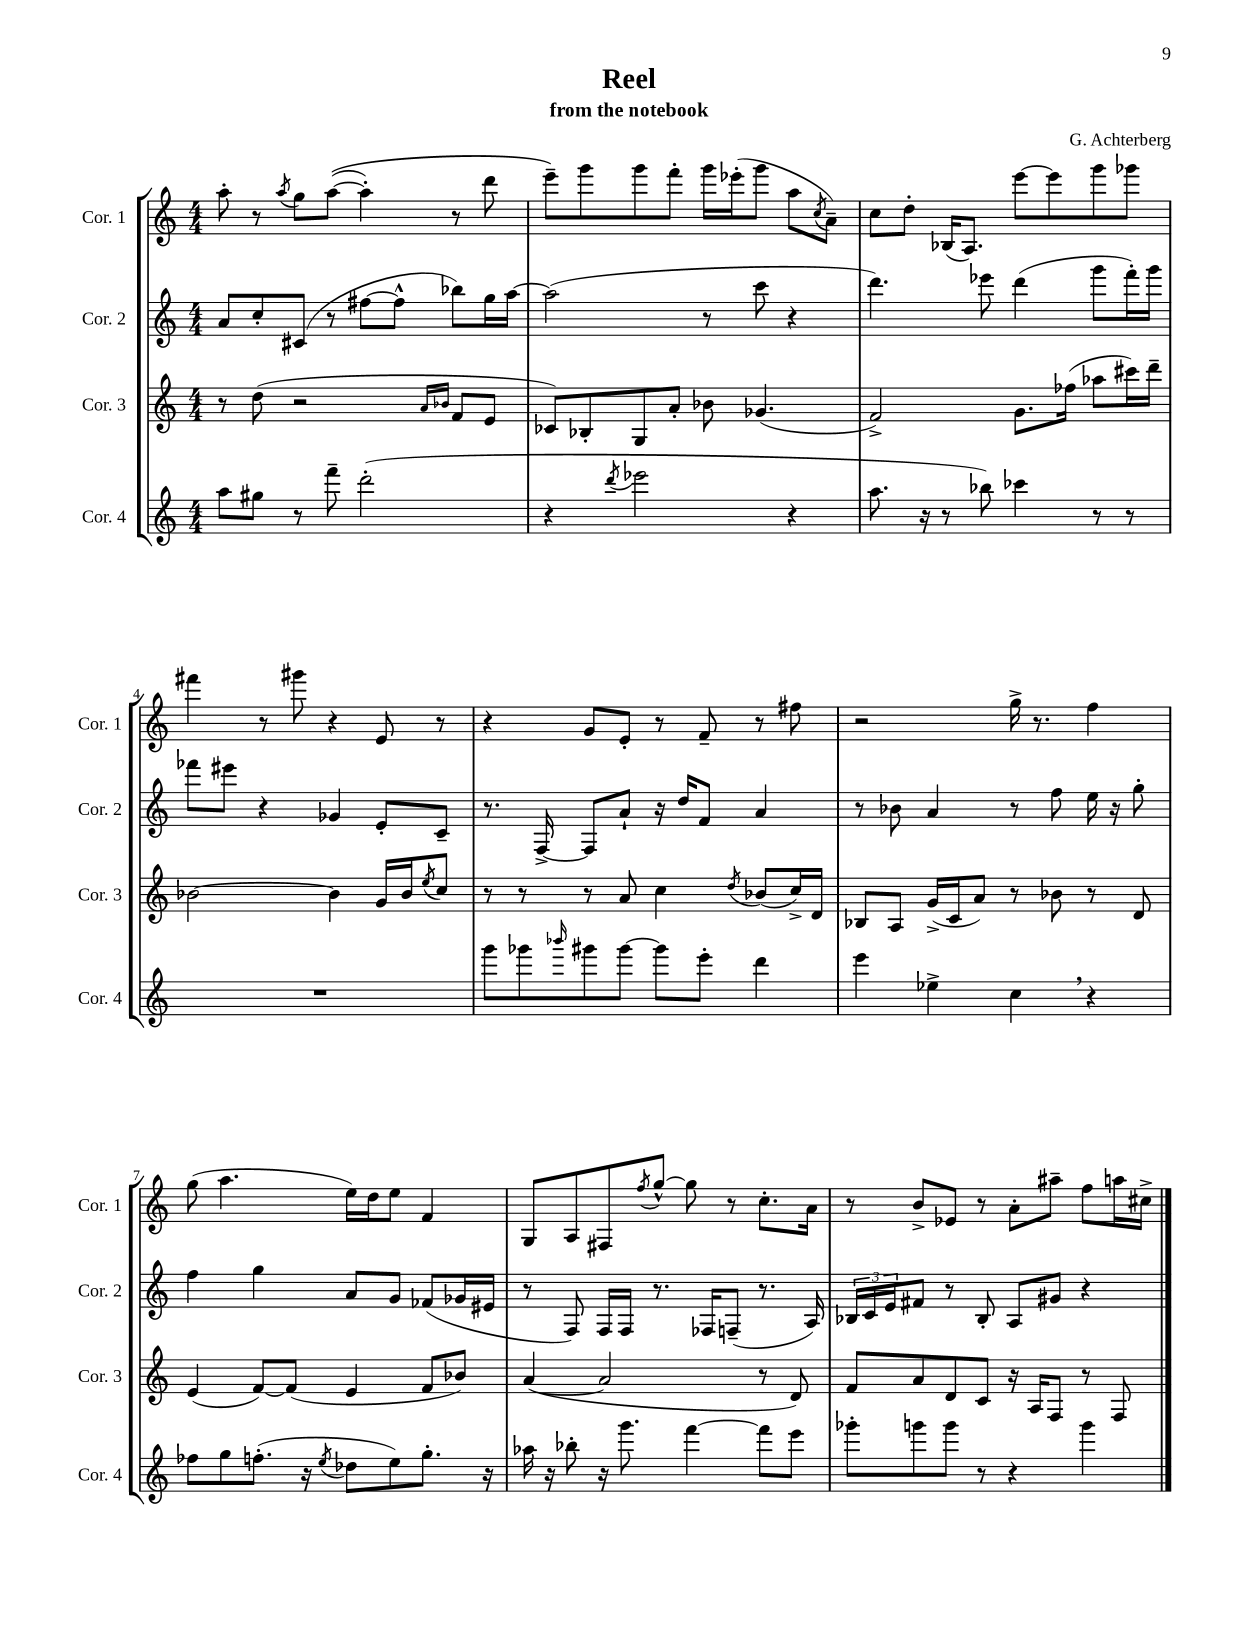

**kern	**kern	**kern	**kern
*staff4	*staff3	*staff2	*staff1
*clefG2	*clefG2	*clefG2	*clefG2
*k[]	*k[]	*k[]	*k[]
*M4/4	*M4/4	*M4/4	*M4/4
8aa\L	8r	8a/L	8aa'\
8gg#\J	(8dd\	8cc'/	8r
.	.	.	8qaa/
8r	2r	(8c#/J	8gg\L
8fff~\	.	8r	&(([8aa\J
(2ddd'\	.	[8ff#\L	4aa'\])
.	.	8ff#^^\]J	.
.	16qqa/LL	.	.
.	16qqb-/JJ	.	.
.	8f/L	8bb-\L)	8r
.	8e/J	16gg\L	8ddd\
.	.	[16aa\JJ	.
=	=	=	=
4r	8c-/L)	(2aa\]	8eee~\L&)
.	8B-'/	.	8ggg\
8qddd/	.	.	.
2eee-\	8G/	.	8ggg\
.	8a'/J	.	8fff'\J
.	8b-\	8r	16ggg\LL
.	.	.	(16eee-'\J
.	(4.g-/	8ccc\	8ggg\J
4r	.	4r	8aa\L
.	.	.	8qcc/
.	.	.	8a~\J)
=	=	=	=
8.aa\	2f^/)	4.ddd\)	8cc\L
.	.	.	8dd'\J
16r	.	.	.
8r	.	.	(16B-/LK
.	.	.	8.A/J)
8bb-\)	.	8eee-\	.
4ccc-\	8.g\L	(4ddd\	[8eee\L
.	.	.	8eee\]
.	(16ff-\Jk	.	.
8r	8aa-\L	8ggg\L	8ggg\
8r	16ccc#\L)	16fff'\L)	8ggg-\J
.	16ddd~\JJ	16ggg\JJ	.
=	=	=	=
1r	[2b-\	8fff-\L	4fff#\
.	.	8eee#\J	.
.	.	4r	8r
.	.	.	8ggg#\
.	4b-\]	4g-/	4r
.	16g/LL	8e'/L	8e/
.	16b-/J	.	.
.	8qee/	.	.
.	8cc/J	8c~/J	8r
=	=	=	=
8ggg\L	8r	8.r	4r
8ggg-\	8r	.	.
.	.	[16F^/	.
16qqbbb-/	.	.	.
8ggg#\	8r	8F/]L	8g/L
[8ggg#\J	8a/	8a`/J	8e'/J
8ggg#\]L	4cc\	16r	8r
.	.	16dd/LK	.
8eee'\J	.	8f/J	8f~/
.	8qdd/	.	.
4ddd\	(8b-/L	4a/	8r
.	16cc^/L)	.	8ff#\
.	16d/JJ	.	.
=	=	=	=
4eee\	8B-/L	8r	2r
.	8A/J	8b-\	.
4ee-^\	(16g^/LL	4a/	.
.	16c/J	.	.
.	8a/J)	.	.
4cc\	8r	8r	16gg^\
.	.	.	8.r
.	8b-\	8ff\	.
4r	8r	16ee\	4ff\
.	.	16r	.
.	8d/	8gg'\	.
=	=	=	=
8ff-\L	(4e/	4ff\	(8gg\
8gg\	.	.	4.aa\
(8.ff'\J	[8f/L)	4gg\	.
.	(8f/]J	.	.
16r	.	.	.
8qee/	.	.	.
8dd-\L	4e/	8a/L	16ee\LL)
.	.	.	16dd\J
8ee\)	.	8g/J	8ee\J
8.gg'\J	8f/L	(8f-/L	4f/
.	8b-/J)	16g-/L	.
16r	.	16e#/JJ	.
=	=	=	=
16aa-\	([4a/	8r	8G/L
16r	.	.	.
8bb-'\	.	8F/)	8A/
16r	2a/]	16F/LL	8F#/
8.ggg\	.	16F/JJ	.
.	.	.	8qff/
.	.	8.r	[8gg^^/J
[4fff\	.	.	8gg\]
.	.	16F-/LK	.
.	.	(8F~/J	8r
8fff\]L	8r	8.r	8.cc'\L
8eee\J	8d/)	.	.
.	.	16A/)	16a\Jk
=	=	=	=
8ggg-'\L	8f/L	24B-/LL	8r
.	.	24c/	.
.	.	24e/J	.
8ggg\	8a/	8f#/J	8b^/L
8ggg\J	8d/	8r	8e-/J
8r	8c/J	8B-'/	8r
4r	16r	8A/L	8a'\L
.	16A/LK	.	.
.	8F/J	8g#/J	8aa#~\J
4ggg\	8r	4r	8ff\L
.	8F/	.	16aa\L
.	.	.	16cc#^\JJ
==	==	==	==
*-	*-	*-	*-
